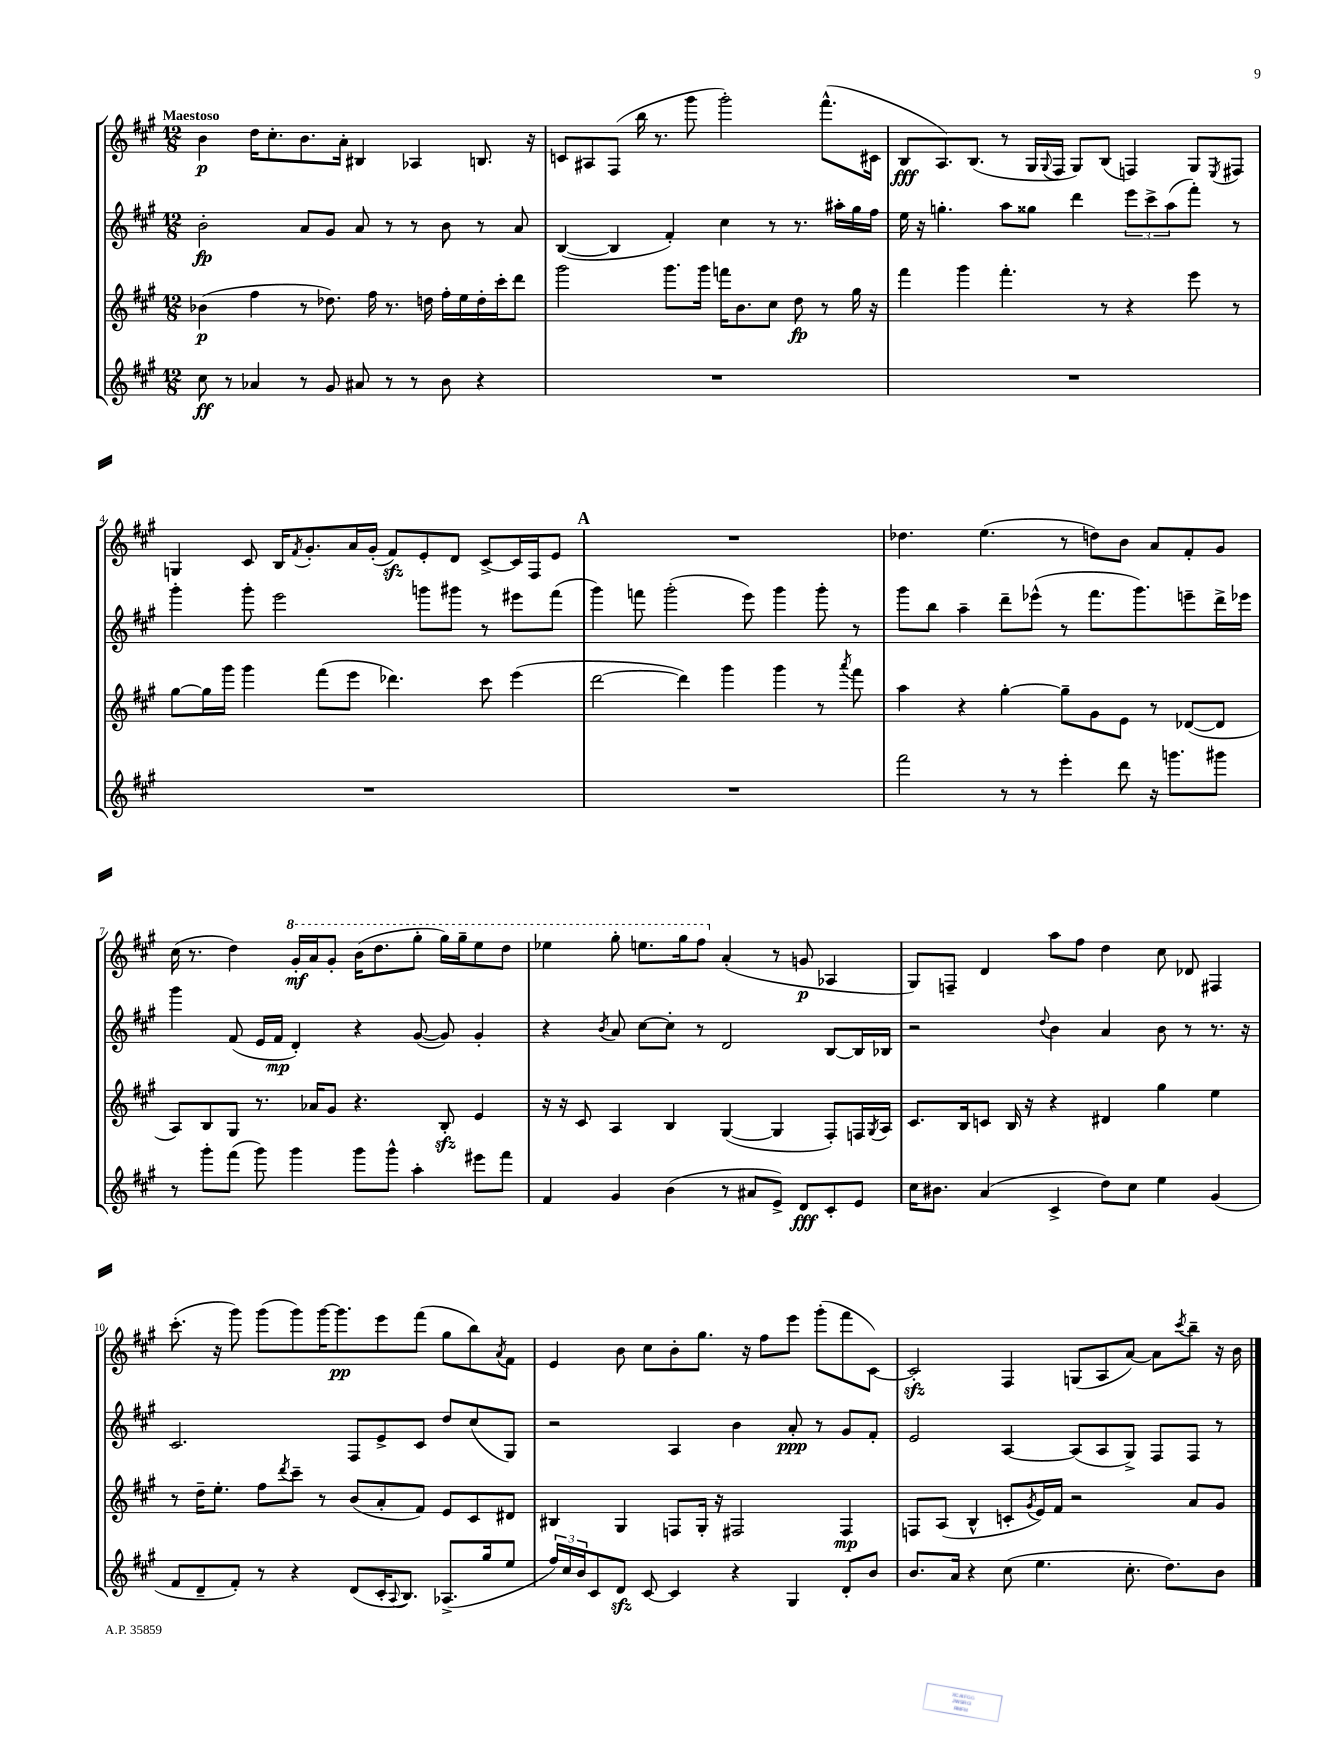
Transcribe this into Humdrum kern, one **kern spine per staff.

**kern	**kern	**kern	**kern
*staff4	*staff3	*staff2	*staff1
*clefG2	*clefG2	*clefG2	*clefG2
*k[f#c#g#]	*k[f#c#g#]	*k[f#c#g#]	*k[f#c#g#]
*M12/8	*M12/8	*M12/8	*M12/8
8cc#\	(4b-\	2b'\	4b\
8r	.	.	.
4a-/	4ff#\	.	16dd\LK
.	.	.	8.cc#'\
8r	8r	8a/L	8.b\
8g#/	8.dd-\)	8g#/J	.
.	.	.	16a'\Jk
8a#/	.	8a/	4B#/
.	16ff#\	.	.
8r	8.r	8r	.
8r	.	8r	4A-/
.	16dd\	.	.
8b\	16ff#'\LL	8b\	.
.	16ee\	.	.
4r	16dd'\	8r	8.B/
.	16ccc#'\J	.	.
.	8ddd\J	8a/	.
.	.	.	16r
=	=	=	=
1.r	2ggg#\	([4B/	8c/L
.	.	.	8A#/
.	.	4B/]	(8F#/J
.	.	.	16bb\
.	.	.	8.r
.	8.ggg#\L	4f#'/)	.
.	.	.	8ggg#\
.	16ggg#\Jk	.	.
.	16fff\LK	4cc#\	2ggg#'\)
.	8.b\	.	.
.	8cc#\J	8r	.
.	8dd\	8.r	.
.	8r	.	(8.fff#^^\L
.	.	16aa#'\LL	.
.	16gg#\	16gg#\	.
.	16r	16ff#\JJ	16c#\Jk
=	=	=	=
1.r	4fff#\	16ee\	8B/L
.	.	16r	.
.	.	4.gg'\	8.A/)
.	4ggg#\	.	.
.	.	.	(8.B/J
.	4.fff#'\	8aa\L	8r
.	.	8gg##\J	16G#/LL
.	.	.	8qqG#/
.	.	.	16F#/JJ
.	.	4ddd\	8G#/L)
.	8r	.	(8B/J
.	4r	12eee\L	4F/)
.	.	12ccc#^\	.
.	.	(12aa\	.
.	8eee\	8fff#'\J)	8G#/L
.	.	.	8qE/
.	8r	8r	8F#/J
=	=	=	=
1.r	[8gg#\L	4ggg#'\	4G/
.	16gg#\]L	.	.
.	16ggg#\JJ	.	.
.	4ggg#\	8ggg#'\	8c#/
.	.	2eee\	16B/LK
.	.	.	8qf#/
.	.	.	8.g#'/
.	(8fff#\L	.	.
.	8eee\J	.	16a/L
.	.	.	(16g#'/JJ
.	4.ddd-\)	.	8f#/L)
.	.	8ggg\L	8e'/
.	.	8ggg#\J	8d/J
.	8ccc#\	8r	[8c#^/L
.	(4eee\	8eee#\L	16c#/]L
.	.	.	16F#/J
.	.	(8fff#\J	8e/J
=	=	=	=
1.r	[2ddd\	4ggg#\)	1.r
.	.	8fff\	.
.	.	(2ggg#'\	.
.	4ddd\])	.	.
.	4ggg#\	.	.
.	.	8eee\)	.
.	4ggg#\	4ggg#\	.
.	8r	8ggg#'\	.
.	8qaaa/	.	.
.	8fff#\	8r	.
=	=	=	=
2fff#\	4aa\	8ggg#\L	4.dd-\
.	.	8bb\J	.
.	4r	4aa~\	.
.	.	.	(4.ee\
8r	[4gg#'\	8ddd~\L	.
8r	.	(8eee-^^\J	.
4eee'\	8gg#~\]L	8r	8r
.	8g#\	8.fff#\L	8dd\L)
8ddd\	8e\J	.	8b\J
.	.	8.ggg#\)	.
16r	8r	.	8a/L
8.ggg\L	.	.	.
.	([8d-/L	8eee~\	8f#'/
8ggg#\J	8d-/]J	16ddd^\L	8g#/J
.	.	16eee-\JJ	.
=	=	=	=
8r	8A/L)	4ggg#\	(16cc#\
.	.	.	8.r
8ggg#'\L	8B/	.	.
(8fff#\J	8G#/J	(8f#/	4dd\)
8ggg#\)	8.r	16e/LL	.
.	.	16f#/JJ	.
4ggg#\	.	4d'/)	16gg#'/LL
.	16a-/LK	.	16aa/J
.	8g#/J	.	8gg#'/J
8ggg#\L	4.r	4r	(16bb\LK
.	.	.	8.ddd\
8ggg#^^\J	.	.	.
4aa'\	.	([8g#/	8ggg#'\J
.	8B'/	8g#/])	16ggg#\LL)
.	.	.	16ggg#~\J
8eee#\L	4e/	4g#'/	8eee\
8fff#\J	.	.	8ddd\J
=	=	=	=
4f#/	16r	4r	4eee-\
.	16r	.	.
.	8c#/	.	.
.	.	8qb/	.
4g#/	4A/	8a/	8ggg#'\
.	.	[8cc#\L	8.eee\L
(4b\	4B/	8cc#'\]J	.
.	.	.	16ggg#\k
.	.	8r	8fff#\J
8r	([4G#/	2d/	(4a'/
8a#/L	.	.	.
8e^/J)	4G#/]	.	8r
8d/L	.	.	8g/
8c#'/	8F#'/L)	[8B/L	4A-/
8e/J	16F/L	16B/]L	.
.	8qG#/	.	.
.	16A/JJ	16B-/JJ	.
=	=	=	=
16cc#\LK	8.c#/L	2r	8G#/L)
8.b#\J	.	.	.
.	.	.	8F~/J
.	16B/k	.	.
(4a/	8c/J	.	4d/
.	16B/	.	.
.	16r	.	.
.	.	8qqdd/	.
4c#^/	4r	4b\	8aa\L
.	.	.	8ff#\J
8dd\L)	4d#/	4a/	4dd\
8cc#\J	.	.	.
4ee\	4gg#\	8b\	8cc#\
.	.	8r	8d-/
(4g#/	4ee\	8.r	4F#/
.	.	16r	.
=	=	=	=
8f#/L	8r	2.c#/	(8.ccc#'\
8d~/	16dd~\LK	.	.
.	8.ee'\J	.	16r
8f#'/J)	.	.	8ggg#\)
8r	8ff#\L	.	(8ggg#\L
.	8qddd/	.	.
4r	8ccc#~\J	.	8ggg#\)
.	8r	.	[16ggg#\K
.	.	.	8.ggg#\]
(8d/L	(8b/L	8F#/L	.
16c#'/K	8a'/	8e^/	8eee\
8qqA/	.	.	.
8.B/J)	.	.	.
.	8f#/J)	8c#/J	(8fff#\J
(8.A-^/L	8e/L	8dd/L	8gg#\L
.	8c#/	(8cc#/	8bb\)
16gg#/k	.	.	.
.	.	.	8qa/
8ee/J	8d#/J	8G#/J)	8f#\J
=	=	=	=
24ff#/LL)	4B#/	2r	4e/
24cc#/	.	.	.
24b/J	.	.	.
8c#/	.	.	.
8d/J	4G#/	.	8b\
[8c#/	.	.	8cc#\L
4c#/]	8F/L	4A/	8b'\
.	16G#'/Jk	.	8.gg#\J
.	16r	.	.
4r	2F#/	4b\	.
.	.	.	16r
.	.	.	8ff#\L
4G#/	.	8a'/	8eee\J
.	.	8r	(8ggg#'\L
8d'/L	4F#/	8g#/L	8fff#\
8b/J	.	8f#'/J	[8c#\J)
=	=	=	=
8.b/L	8F/L	2e/	2c#'/]
.	(8A/J	.	.
16a/Jk	.	.	.
4r	4B^^/	.	.
(8cc#\	8c'/L	[4A/	4F#/
.	8qg#/	.	.
4.ee\	16e/L)	.	.
.	16f#/JJ	.	.
.	2r	(8A/]L	(8G/L
.	.	8A/	8A/
8.cc#'\	.	8G#^/J)	[8a/J)
.	.	8F#/L	8a\]L
8.dd\L)	.	.	.
.	.	.	8qccc#/
.	8a/L	8F#/J	8bb~\J
8b\J	8g#/J	8r	16r
.	.	.	16b\
==	==	==	==
*-	*-	*-	*-
